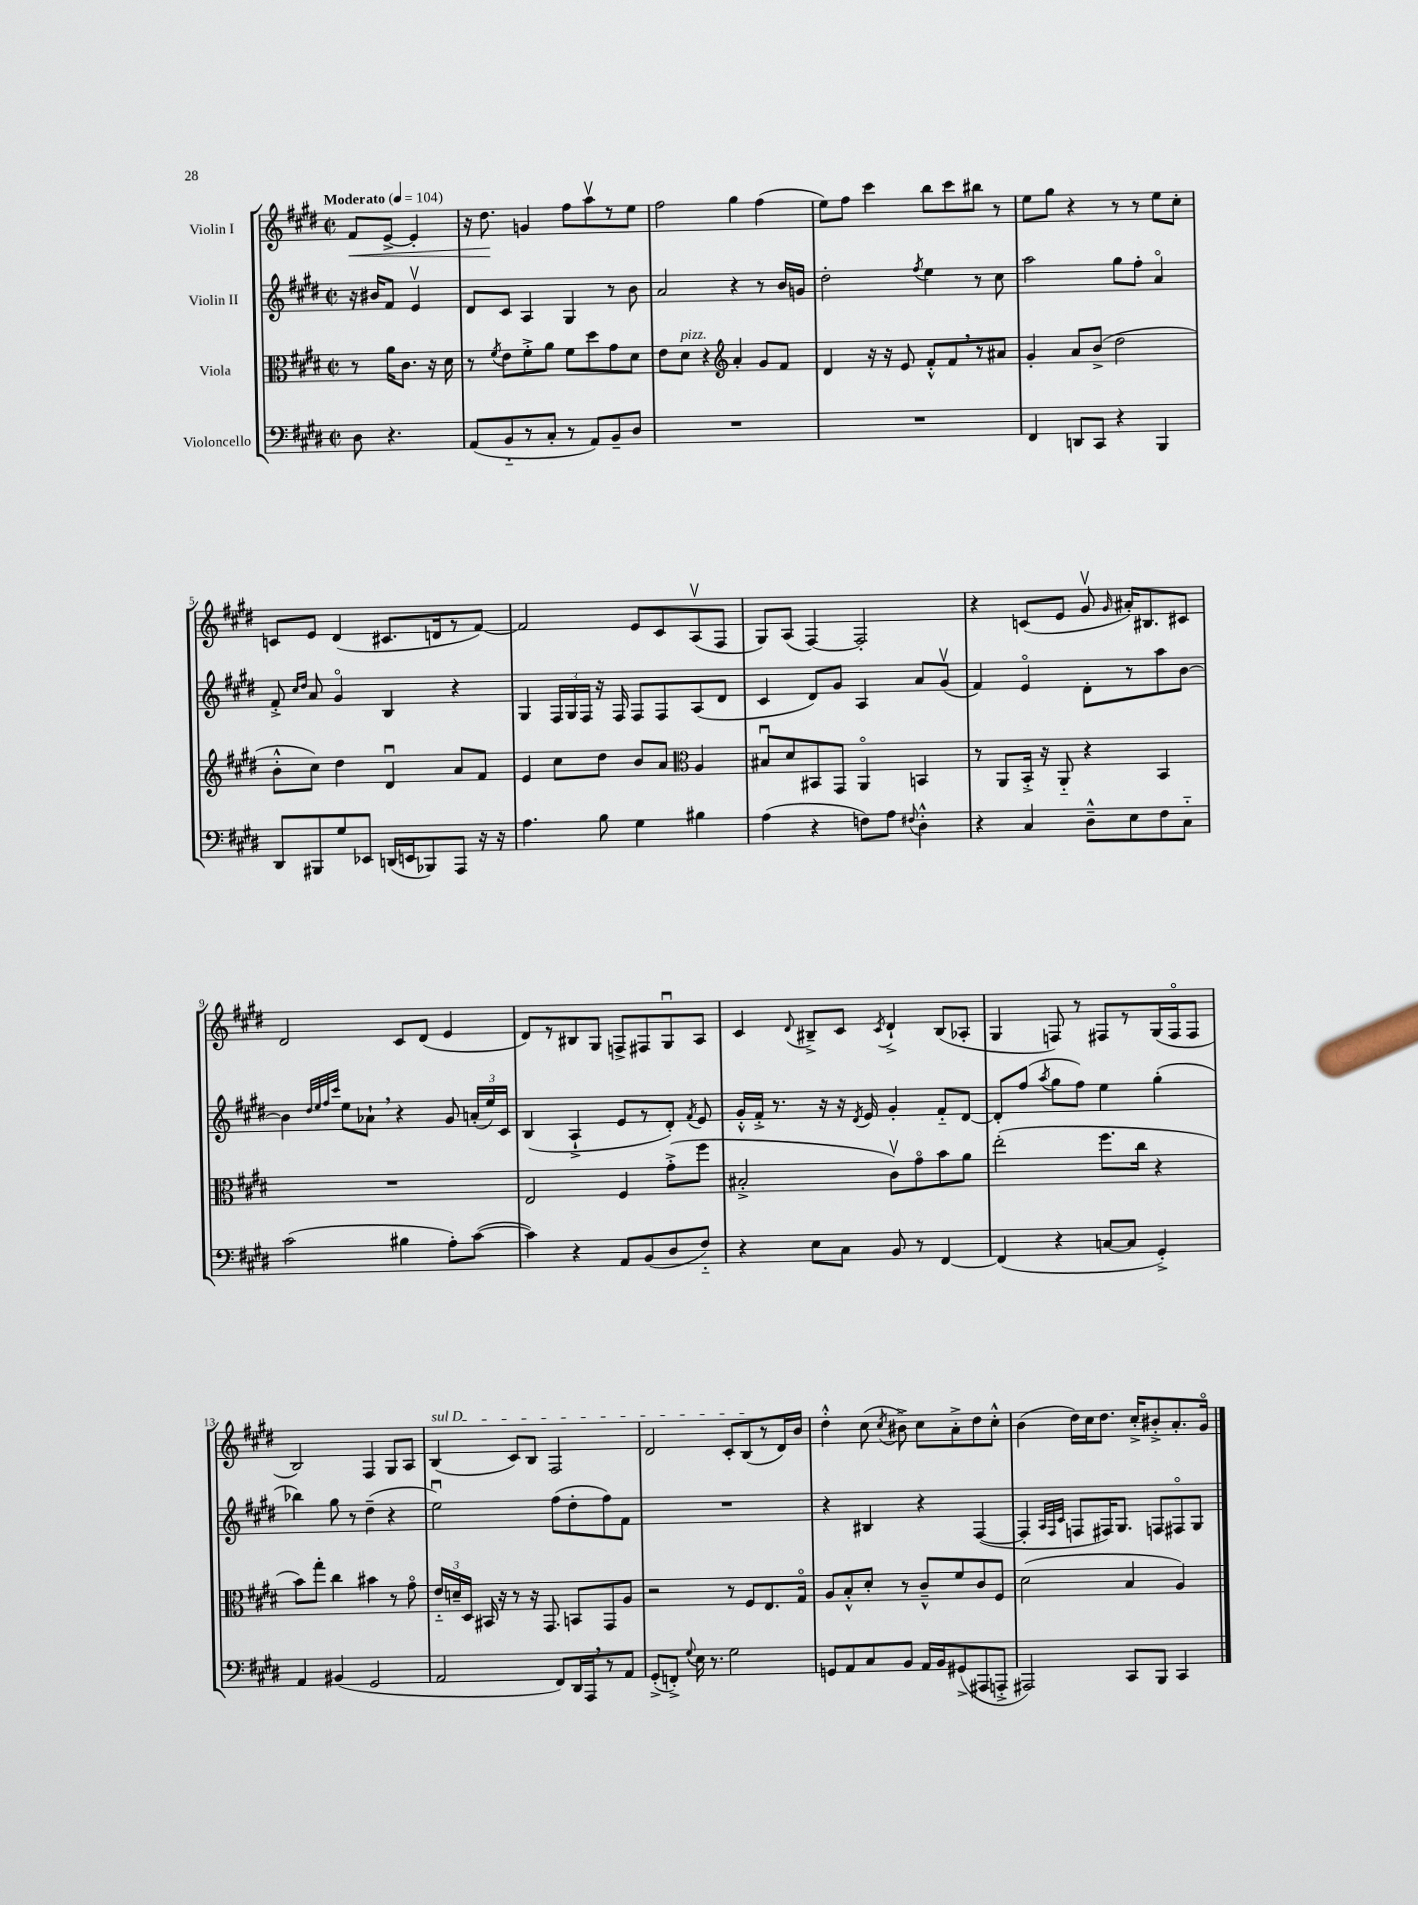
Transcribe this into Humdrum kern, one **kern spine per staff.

**kern	**kern	**kern	**kern	**dynam
*part4	*part3	*part2	*part1	*part1
*staff4	*staff3	*staff2	*staff1	*staff1
*I"Violoncello	*I"Viola	*I"Violin II	*I"Violin I	*
*clefF4	*clefC3	*clefG2	*clefG2	*
*k[f#c#g#d#]	*k[f#c#g#d#]	*k[f#c#g#d#]	*k[f#c#g#d#]	*
*M2/2	*M2/2	*M2/2	*M2/2	*
*met(c|)	*met(c|)	*met(c|)	*met(c|)	*
*MM104	*MM104	*MM104	*MM104	*
=	=	=	=	=
!	!	!	!LO:TX:a:B:t=Moderato	!
!	!	!	!	!LO:HP:b
8D#\	8r	16r	8f#/L	<
.	.	16b#X/KL	.	.
4.r	16a\KL	8f#/J	[8e^/J	.
.	8.c#\J	.	.	.
.	.	4ev/	4e'/]	.
.	16r	.	.	.
.	16d#\	.	.	.
=1	=1	=1	=1	=1
(8AA/L	8r	8d#/L	16r	.
.	.	.	8.dd#\	.
.	8qf#/	.	.	.
8BB/	8e\L	8c#/J	.	.
8r	8f#'^\	4A/	4gn/	[
8C#'/J	8a\J	.	.	.
8r	8f#\L	4G#/	8ff#\L	.
8AA/L)	8dd#\	.	8aav\	.
8BB~/	8g#\	8r	8r	.
8D#/J	8d#\J	8b\	8ee\J	.
=2	=2	=2	=2	=2
1r	8e\L	2a/	2ff#\	.
!	!LO:TX:a:i:t=pizz.	!	!	!
.	8d#\J	.	.	.
.	4r	.	.	.
*	*clefG2	*	*	*
.	4a'/	4r	4gg#\	.
.	8g#/L	8r	(4ff#\	.
.	8f#/J	16b/LL	.	.
.	.	16gn/JJ	.	.
=3	=3	=3	=3	=3
1r	4d#/	2dd#'\	8ee\L)	.
.	.	.	8ff#\J	.
.	16r	.	4ccc#\	.
.	16r	.	.	.
.	8e/	.	.	.
.	.	8qff#/	.	.
.	8f#'^^/L	4ee\	8bb\L	.
.	8f#,/	.	8ccc#\	.
.	8r	8r	8bb#X\J	.
.	8a#X/J	8cc#\	8r	.
=4	=4	=4	=4	=4
4FF#/	4g#'/	2aa\	8ee\L	.
.	.	.	8gg#\J	.
8DDn/L	8a/L	.	4r	.
8CC#/J	(8b^/J	.	.	.
4r	2dd#\	8gg#\L	8r	.
.	.	8ff#'\J	8r	.
4BBB/	.	4a/	8ee\L	.
.	.	.	8cc#'\J	.
!!LO:LB:g=z
=5	=5	=5	=5	=5
8DD#/L	8b'^^\L	8f#'^/	8cn/L	.
.	.	16qqcc#/LL	.	.
.	.	16qqdd#/JJ	.	.
8BBB#X/	8cc#\J)	8a/	8e/J	.
8G#/	4dd#\	4g#/	(4d#/	.
8EE-X/J	.	.	.	.
(16DDn/LL	4d#u/	4B/	8.c#X/L	.
16EEn/J	.	.	.	.
8BBB-X/)	.	.	.	.
.	.	.	16dn/k	.
8AAA/J	8a/L	4r	8r	.
16r	8f#/J	.	[8f#/J)	.
16r	.	.	.	.
=6	=6	=6	=6	=6
4.A\	4e/	4G#/	2f#/]	.
.	8cc#\L	24F#/LL	.	.
.	.	24G#/	.	.
.	.	24F#/JJ	.	.
8B\	8dd#\J	16r	.	.
.	.	16F#/	.	.
4G#\	8b/L	8F#/L	8e/L	.
.	8a/J	8F#/	8c#/	.
*	*clefC3	*	*	*
4B#X\	4A/	(8A/	(8Av/	.
.	.	8d#/J	8F#/J	.
=7	=7	=7	=7	=7
(4A\	8B#Xu/L	4c#/	8G#/L)	.
.	8d#/	.	(8A/J	.
4r	8BB#X/	8d#/L)	[4F#/)	.
.	8GG#/J	8g#/J	.	.
8Fn\L)	4AA/	4A/	2F#'/]	.
8A\J	.	.	.	.
8qqF#X/	.	.	.	.
4D#'^^\	4BBn/	8a/L	.	.
.	.	(8g#v/J	.	.
=8	=8	=8	=8	=8
4r	8r	4f#/)	4r	.
.	8AA/L	.	.	.
4C#/	16BB'^/Jk	4e/	(8cn/L	.
.	16r	.	.	.
.	8AA/	.	8e/J	.
8D#~^^\L	4r	8d#'\L	8g#v/	.
.	.	.	16qqg#/	.
8E\	.	8r	16a#X'/KL)	.
.	.	.	8.B#X/	.
8F#\	4BB/	8aa\	.	.
8C#\J	.	[8b\J	8c#X/J	.
!!LO:LB:g=z
=9	=9	=9	=9	=9
(2c#\	1r	4b\]	2d#/	.
.	.	32qqdd#/LLL	.	.
.	.	32qqee/	.	.
.	.	32qqff#/	.	.
.	.	32qqccc#/JJJ	.	.
.	.	8ee\L	.	.
.	.	8a-X`,\J	.	.
4B#X\	.	4r	8c#/L	.
.	.	.	(8d#/J	.
8A'\L)	.	8g#/	4e/	.
([8c#\J	.	(24an'/LL	.	.
.	.	24ee/)	.	.
.	.	24c#/JJ	.	.
=10	=10	=10	=10	=10
4c#\])	2E/	(4B/	8d#/L)	.
.	.	.	8r	.
4r	.	4A`^/	8B#X/	.
.	.	.	8G#/J	.
8AA/L	4F#/	8e/L	8Fn^/L	.
(8BB/	.	8r	8F#X/	.
8D#/	(8g#'^\L	8d#'/J)	8G#u/	.
.	.	8qf#/	.	.
8F#/J)	8ff#\J	8e/	8A/J	.
=11	=11	=11	=11	=11
4r	2B#X'^/	16g#'^^/LL	4c#/	.
.	.	16f#'^/JJ	.	.
.	.	8.r	.	.
.	.	.	8qqd#/	.
8E\L	.	.	8B#X~^/L	.
.	.	16r	.	.
8C#\J	.	16r	8c#/J	.
.	.	8qd#/	.	.
.	.	16e/	.	.
.	.	.	8qc#/	.
8BB/	8c#v\L)	4g#'/	4d#`^/	.
8r	8g#\	.	.	.
[4FF#/	8b\	8f#/L	(8B#/L	.
.	8a\J	[8d#/J	8A-X'/J	.
=12	=12	=12	=12	=12
(4FF#/]	(2ee'\	8d#'/L]	4G#/	.
.	.	(8ff#/J	.	.
.	.	8qaa/	.	.
4r	.	8gg#\L	8Fn/)	.
.	.	8ff#\J)	8r	.
[8Cn/L	8.ff#\L	4ee\	8F#X/L	.
8C/J]	.	.	8r	.
.	16cc#\Jk	.	.	.
4GG#'^/)	4r	(4gg#'\	(16G#/L	.
.	.	.	16F#/J	.
.	.	.	8F#/J	.
!!LO:LB:g=z
=13	=13	=13	=13	=13
4AA/	8b\L)	4bb-X\)	2B/)	.
.	8gg#'\J	.	.	.
(4BB#X/	4cc#\	8gg#\	.	.
.	.	8r	.	.
2GG#/	4b#X\	(4dd#~\	4F#/	.
.	8r	4r	8G#/L	.
.	8g#\	.	8A/J	.
=14	=14	=14	=14	=14
!	!	!	!LO:TX:a:i:t=sul D	!
2AA/	24e/LL	2eeu\)	(4B/	.
.	24dn~/	.	.	.
.	24D#/JJ	.	.	.
.	16BB#X/	.	.	.
.	16r	.	.	.
.	8r	.	8c#/L)	.
.	16r	.	8B/J	.
.	8.GG#/	.	.	.
8FF#/L)	.	(8ff#\L	2F#/	.
16DD#/L	8BBn/L	8dd#'\	.	.
16AAA,/J	.	.	.	.
8r	8GG#/	8ff#\)	.	.
8AA/J	8A/J	8f#\J	.	.
=15	=15	=15	=15	=15
(8GG#'^/L	2r	1r	2d#/	.
8FFn'^/J)	.	.	.	.
8qqG#/	.	.	.	.
16E\	.	.	.	.
8.r	.	.	.	.
2G#\	8r	.	8c#'/L	.
.	8F#/L	.	(8B/	.
.	8.E/	.	8r	.
.	.	.	16d#/L)	.
.	16G#/Jk	.	16b/JJ	.
=16	=16	=16	=16	=16
8GGn/L	8A/L	4r	4dd#'^^\	.
8AA/	8B'^^/	.	.	.
8C#/	8d#'/J	4B#X/	(8cc#\	.
.	.	.	8qcc#/	.
8BB/J	8r	.	8b#X^\)	.
16AA/LL	8c#~^^/L	4r	8cc#\L	.
16BB/J	.	.	.	.
(8GG#X^/	8f#/	.	8a'^\	.
8AAA#X/	8c#/	([4F#/	8dd#\	.
8AAAn'^/J	8F#/J	.	8cc#'^^\J	.
=17	=17	=17	=17	=17
2AAA#X/)	(2d#\	4F#'/]	(4b\	.
.	.	32qqA/LLL	.	.
.	.	32qqF#/	.	.
.	.	32qqc#/JJJ	.	.
.	.	8Fn/L	16dd#\LL)	.
.	.	.	16cc#\J	.
.	.	16F#X/K)	8.dd#\J	.
.	.	8.G#/J	.	.
8CC#/L	4B/	.	.	.
.	.	.	16cc#'^/KL	.
8BBB/J	.	8Fn/L	8b#X'^/	.
4CC#/	4A/)	8F#X/	8.a'/	.
.	.	8G#/J	.	.
.	.	.	16g#/Jk	.
==	==	==	==	==
*-	*-	*-	*-	*-
